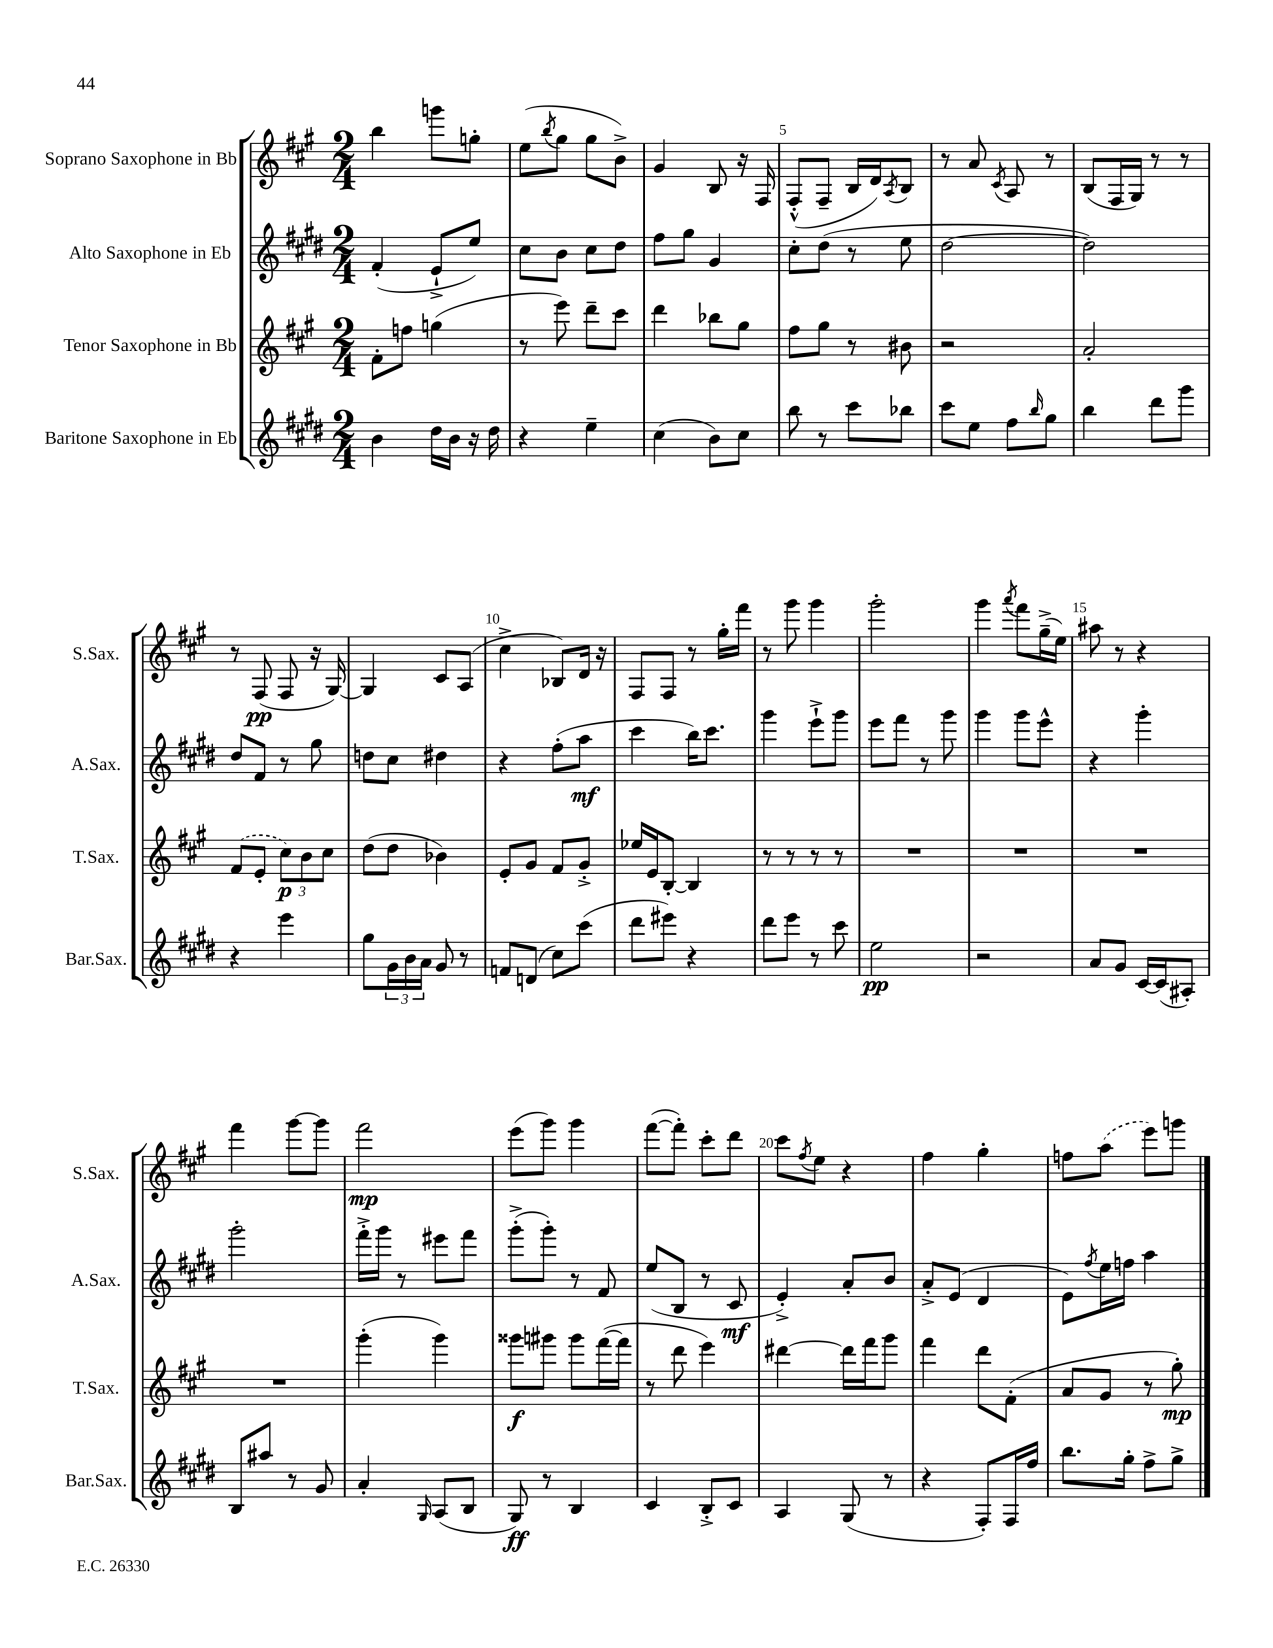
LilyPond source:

<<
\new StaffGroup <<
\new Staff = "s0" \with { instrumentName = "Soprano Saxophone in Bb" shortInstrumentName = "S.Sax." } {
    \clef treble \key a \major \numericTimeSignature \time 2/4
    b''4 g'''8 g''8-. |
    e''8( \acciaccatura { b''8 } gis''8 gis''8 b'8->) |
    gis'4 b8 r16 fis16 |
    fis8-.-^( fis8-- b16 d'16) \acciaccatura { a8 } b8 |
    r8 a'8 \acciaccatura { cis'8 } a8 r8 |
    b8( fis16 gis16) r8 r8 |
    r8 fis8\pp( fis8 r16 gis16~) |
    gis4 cis'8 a8( |
    cis''4-> bes8) d'16 r16 |
    fis8 fis8 r8 gis''16-. fis'''16 |
    r8 gis'''8 gis'''4 |
    gis'''2-. |
    gis'''4 \acciaccatura { a'''8 } fis'''8 gis''16--->( e''16) |
    ais''8 r8 r4 |
    fis'''4 gis'''8~ gis'''8 |
    fis'''2\mp |
    e'''8( gis'''8) gis'''4 |
    fis'''8~( fis'''8-.) cis'''8-. d'''8 |
    cis'''8 \acciaccatura { fis''8 } e''8 r4 |
    fis''4 gis''4-. |
    f''8 \once \slurDashed a''8( e'''8) g'''8 \bar "|." |
}
\new Staff = "s1" \with { instrumentName = "Alto Saxophone in Eb" shortInstrumentName = "A.Sax." } {
    \clef treble \key e \major \numericTimeSignature \time 2/4
    fis'4-.( e'8-!-> e''8) |
    cis''8 b'8 cis''8 dis''8 |
    fis''8 gis''8 gis'4 |
    cis''8-. dis''8( r8 e''8 |
    dis''2~ |
    dis''2) |
    dis''8 fis'8 r8 gis''8 |
    d''8 cis''8 dis''4 |
    r4 fis''8-.( a''8\mf |
    cis'''4 b''16) cis'''8. |
    gis'''4 e'''8-!-> gis'''8 |
    e'''8 fis'''8 r8 gis'''8 |
    gis'''4 gis'''8 e'''8-^ |
    r4 gis'''4-. |
    gis'''2-. |
    fis'''16-.-> gis'''16 r8 eis'''8 fis'''8 |
    gis'''8-.->( gis'''8-.) r8 fis'8 |
    e''8( b8 r8 cis'8\mf |
    e'4-.->) a'8-. b'8 |
    a'8-.-> e'8( dis'4 |
    e'8) \acciaccatura { fis''8 } e''16 f''16 a''4 \bar "|." |
}
\new Staff = "s2" \with { instrumentName = "Tenor Saxophone in Bb" shortInstrumentName = "T.Sax." } {
    \clef treble \key a \major \numericTimeSignature \time 2/4
    fis'8-. f''8 g''4( |
    r8 e'''8) d'''8-- cis'''8 |
    d'''4 bes''8 gis''8 |
    fis''8 gis''8 r8 bis'8 |
    r2 |
    a'2-. |
    \once \slurDashed fis'8( e'8-. \tuplet 3/2 { cis''8\p) b'8 cis''8 } |
    d''8( d''8 bes'4) |
    e'8-. gis'8 fis'8 gis'8-.-> |
    ees''16 e'16 b8~-. b4 |
    r8 r8 r8 r8 |
    R2 |
    R2 |
    R2 |
    R2 |
    gis'''4-.( gis'''4) |
    gisis'''8\f gis'''8 gis'''8 fis'''16~( fis'''16 |
    r8 d'''8 e'''4) |
    dis'''4~ dis'''16 fis'''16 gis'''8 |
    fis'''4 d'''8 fis'8-.( |
    a'8 gis'8 r8 gis''8-.\mp) \bar "|." |
}
\new Staff = "s3" \with { instrumentName = "Baritone Saxophone in Eb" shortInstrumentName = "Bar.Sax." } {
    \clef treble \key e \major \numericTimeSignature \time 2/4
    b'4 dis''16 b'16 r16 dis''16 |
    r4 e''4-- |
    cis''4( b'8) cis''8 |
    b''8 r8 cis'''8 bes''8 |
    cis'''8 e''8 fis''8 \grace { b''16 } gis''8 |
    b''4 dis'''8 gis'''8 |
    r4 e'''4 |
    gis''8 \tuplet 3/2 { gis'16 b'16 a'16 } gis'8 r8 |
    f'8 d'8( cis''8) cis'''8( |
    dis'''8 eis'''8) r4 |
    dis'''8 e'''8 r8 cis'''8 |
    e''2\pp |
    r2 |
    a'8 gis'8 cis'16~ cis'16( ais8-.) |
    b8 ais''8 r8 gis'8 |
    a'4-. \grace { gis16 } a8( b8 |
    gis8\ff) r8 b4 |
    cis'4 b8-.-> cis'8 |
    a4 gis8( r8 |
    r4 fis8-.) fis16 fis''16 |
    b''8. gis''16-. fis''8-> gis''8-> \bar "|." |
}
>>
>>
\layout { \context { \Score currentBarNumber = #2 \override BarNumber.break-visibility = ##(#f #t #t) barNumberVisibility = #(every-nth-bar-number-visible 5) } }
